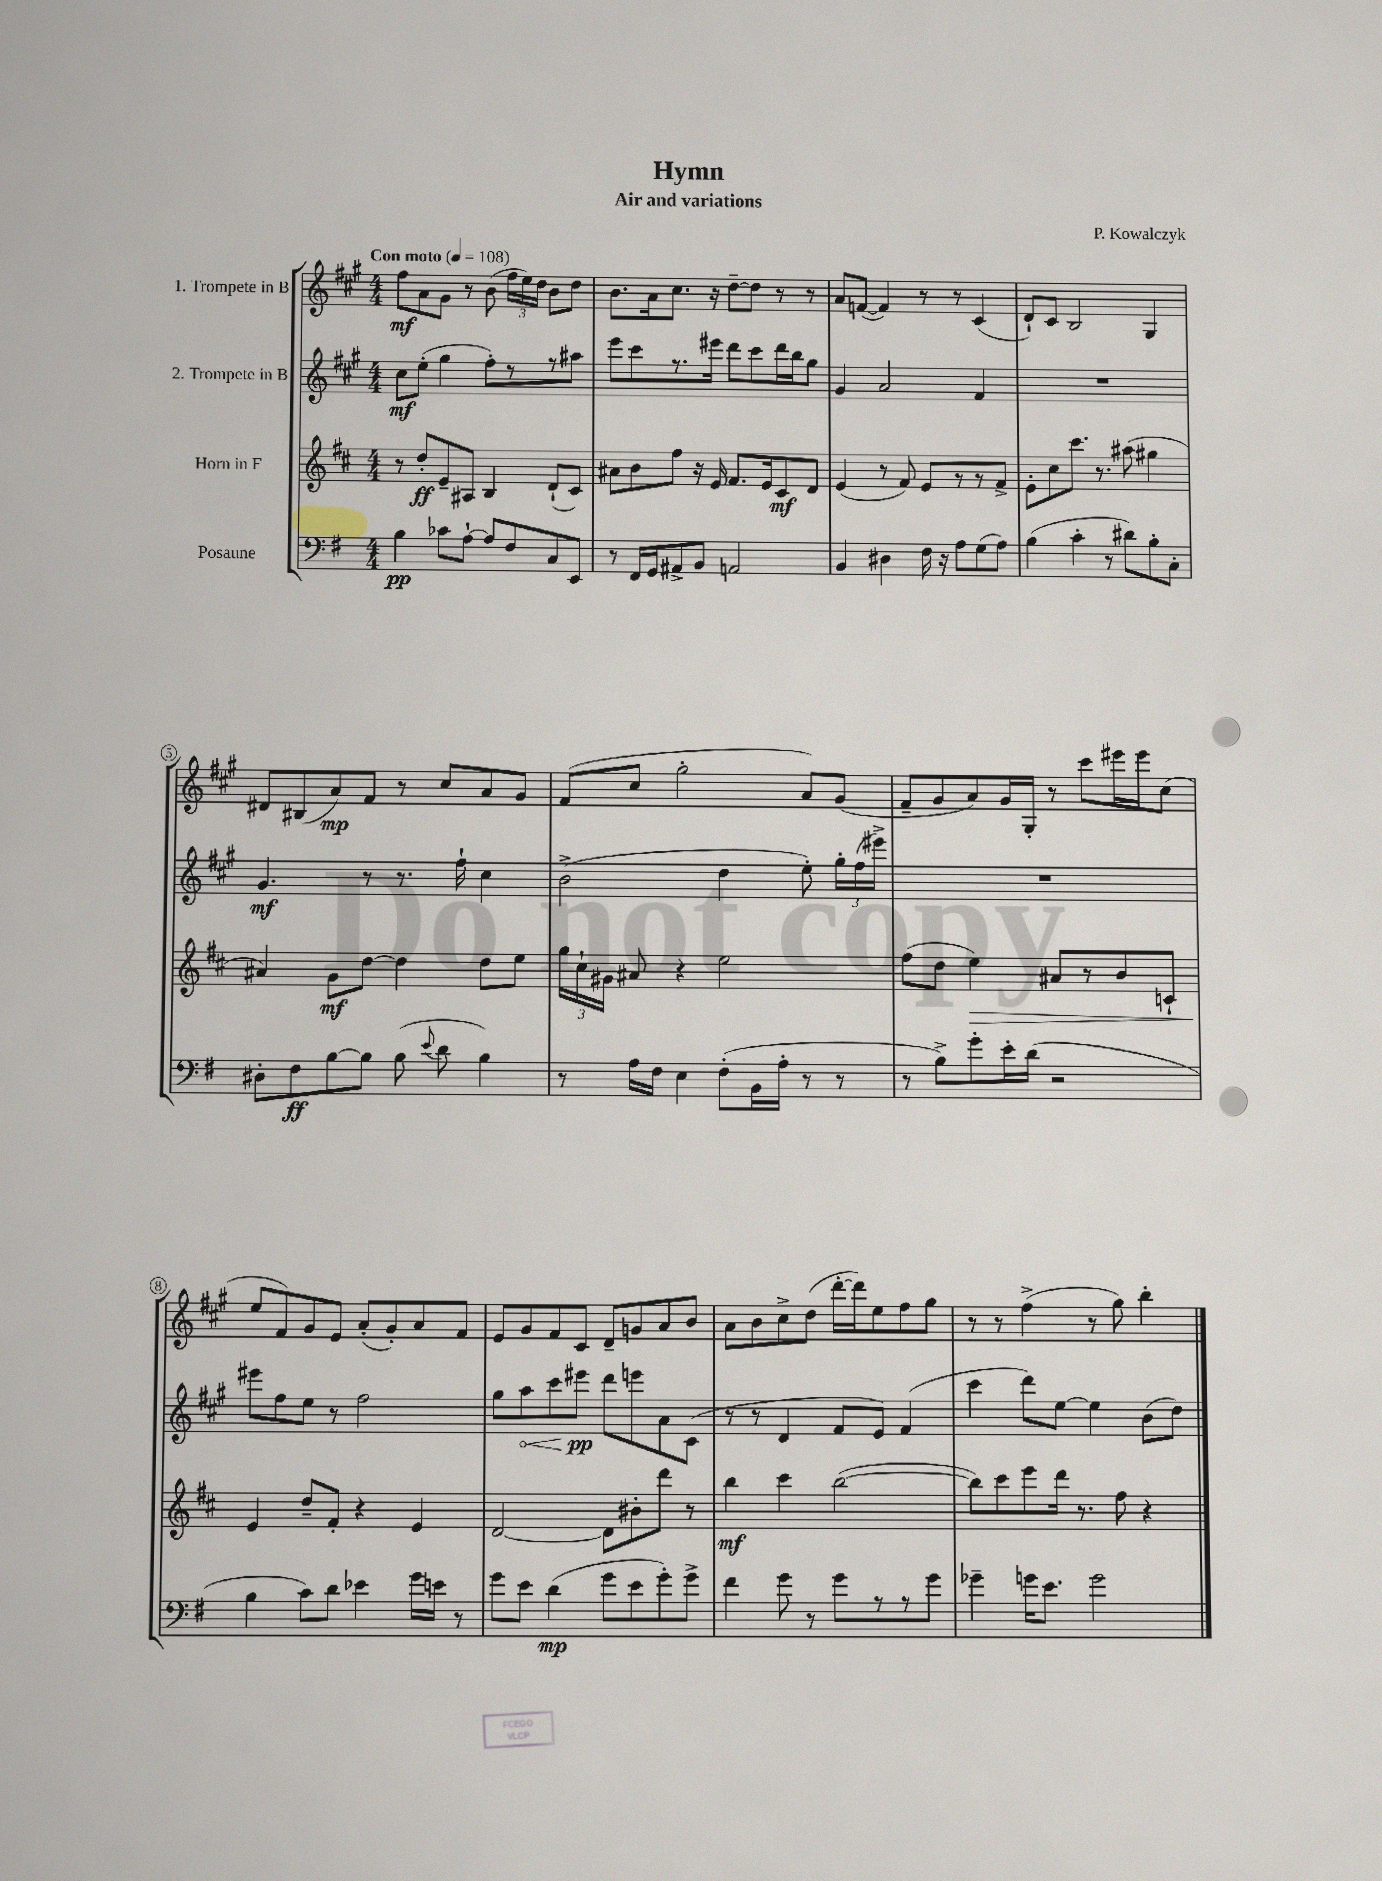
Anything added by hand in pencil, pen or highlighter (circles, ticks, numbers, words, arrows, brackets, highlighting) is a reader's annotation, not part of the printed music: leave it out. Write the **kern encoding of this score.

**kern	**dynam	**kern	**dynam	**kern	**dynam	**kern	**dynam
*part4	*part4	*part3	*part3	*part2	*part2	*part1	*part1
*staff4	*staff4	*staff3	*staff3	*staff2	*staff2	*staff1	*staff1
*I"Posaune	*	*I"Horn in F	*	*I"2. Trompete in B	*	*I"1. Trompete in B	*
*clefF4	*	*clefG2	*	*clefG2	*	*clefG2	*
*k[f#]	*	*k[f#c#]	*	*k[f#c#g#]	*	*k[f#c#g#]	*
*M4/4	*	*M4/4	*	*M4/4	*	*M4/4	*
*MM108	*	*MM108	*	*MM108	*	*MM108	*
=1	=1	=1	=1	=1	=1	=1	=1
!	!	!	!	!	!	!LO:TX:a:B:t=Con moto	!
4B\	pp	8r	.	8cc#\L	mf	8ff#\L	mf
.	.	8dd'/L	ff	(8ee'\J	.	8a\	.
8c-X\L	.	8e~/	.	4gg#\	.	8g#\J	.
[8A`\J	.	8A#X/J	.	.	.	8r	.
8A/L]	.	4B/	.	8ff#'\L)	.	(8b\	.
8F#/	.	.	.	8r	.	24ff#\LL	.
.	.	.	.	.	.	24ee\)	.
.	.	.	.	.	.	24dd\JJ	.
8C/	.	(8d`/L	.	8r	.	8b\L	.
8EE/J	.	8c#/J)	.	8aa#X\J	.	8dd\J	.
=2	=2	=2	=2	=2	=2	=2	=2
8r	.	8a#X\L	.	8eee\L	.	8.b\L	.
16FF#/LL	.	8b\	.	8ccc#\	.	.	.
16GG/J	.	.	.	.	.	16a\k	.
8AA#X^/	.	8ff#\J	.	8.r	.	8.cc#\J	.
8BB/J	.	16r	.	.	.	.	.
.	.	16e/	.	16eee#X\Jk	.	16r	.
2AAn/	.	8.f#/L	.	8ddd\L	.	[8dd~\L	.
.	.	.	.	8ccc#\	.	8dd\J]	.
.	.	16e/k	.	.	.	.	.
.	.	8c#/	mf	16ddd\L	.	8r	.
.	.	.	.	16bb\J	.	.	.
.	.	8d/J	.	8gg#\J	.	8r	.
=3	=3	=3	=3	=3	=3	=3	=3
4BB/	.	(4e/	.	4g#/	.	8a/L	.
.	.	.	.	.	.	([8fn/J	.
4D#X\	.	8r	.	2a/	.	4f/])	.
.	.	8f#/)	.	.	.	.	.
16F#\	.	8e/L	.	.	.	8r	.
16r	.	.	.	.	.	.	.
8A\L	.	8r	.	.	.	8r	.
(8G\	.	8r	.	4f#/	.	(4c#/	.
8A\J)	.	8f#^/J	.	.	.	.	.
=4	=4	=4	=4	=4	=4	=4	=4
(4B\	.	8e'\L	.	1r	.	8d`/L)	.
.	.	8cc#\	.	.	.	8c#/J	.
4c'\	.	8.ccc#\J	.	.	.	2B/	.
.	.	8.r	.	.	.	.	.
8r	.	.	.	.	.	.	.
8d#X\L)	.	(8aa#X\	.	.	.	.	.
8B'\	.	4gg#X\	.	.	.	4G#/	.
8C'\J	.	.	.	.	.	.	.
!!LO:LB:g=z
=5	=5	=5	=5	=5	=5	=5	=5
8D#X'\L	.	4a#X/)	.	4.g#/	mf	8d#X/L	.
8F#\	ff	.	.	.	.	(8B#X/	.
[8B\	.	8g\L	mf	.	.	8a/)	mp
8B\J]	.	[8dd\J	.	8r	.	8f#/J	.
(8B\	.	4dd\]	.	8.r	.	8r	.
8qqe/	.	.	.	.	.	.	.
8d\	.	.	.	.	.	8cc#/L	.
.	.	.	.	16ff#`\	.	.	.
4B\)	.	8dd\L	.	4cc#\	.	8a/	.
.	.	8ee\J	.	.	.	8g#/J	.
=6	=6	=6	=6	=6	=6	=6	=6
8r	.	24gg\LL	.	(2b^\	.	(8f#/L	.
.	.	24cc#`\	.	.	.	.	.
.	.	24g#X\JJ	.	.	.	.	.
16A\LL	.	8a#X/	.	.	.	8cc#/J	.
16F#\JJ	.	.	.	.	.	.	.
4E\	.	4r	.	.	.	2gg#'\	.
(8F#'\L	.	2ee\	.	4dd\	.	.	.
16BB\L	.	.	.	.	.	.	.
16A'\JJ	.	.	.	.	.	.	.
8r	.	.	.	8ee'\)	.	8a/L)	.
8r	.	.	.	24gg#'\LL	.	(8g#/J	.
.	.	.	.	(24ff#\	.	.	.
.	.	.	.	24eee#X^\JJ)	.	.	.
=7	=7	=7	=7	=7	=7	=7	=7
8r	.	(8ff#\L	.	1r	.	8f#~/L	.
8B^\L)	.	8dd\J	.	.	.	8g#/	.
!	!	!	!LO:HP:b	!	!	!	!
8g'\	.	4ee\)	>	.	.	8a/)	.
16e'\L	.	.	.	.	.	16g#/L	.
(16d\JJ	.	.	.	.	.	16G#'/JJ	.
2r	.	8a#X/L	.	.	.	8r	.
.	.	8r	.	.	.	8ccc#\L	.
.	.	8b/	.	.	.	16eee#X\L	.
.	.	.	.	.	.	16eee#\J	.
.	.	8cn`/J	.	.	.	(8cc#\J	.
!!LO:LB:g=z
=8	=8	=8	=8	=8	=8	=8	=8
4B\	.	4e/	.	8eee#X\L	.	8ee/L	.
.	.	.	.	8ff#\	.	8f#/)	.
8c\L)	.	8dd~/L	]	8ee\J	.	8g#/	.
8d\J	.	8f#'/J	.	8r	.	8e/J	.
4e-X\	.	4r	.	2ff#\	.	(8a'/L	.
.	.	.	.	.	.	8g#'/)	.
16g\LL	.	4e/	.	.	.	8a/	.
16en\JJ	.	.	.	.	.	.	.
8r	.	.	.	.	.	8f#/J	.
=9	=9	=9	=9	=9	=9	=9	=9
8g\L	.	[2d/	.	8gg#\L	.	8e/L	.
!	!	!	!	!	!LO:HP:b	!	!
8e\J	.	.	.	8aa\	<	8g#/	.
(4d\	mp	.	.	8ccc#\	.	8f#/	.
.	.	.	.	8eee#X\J	pp	8c#/J	.
8g\L	.	8d\L]	.	8ddd\L	[	8d~/L	.
8e\	.	8b#X'\	.	8eeen\	.	8gn/	.
8g'\)	.	8ddd\J	.	8a\	.	8a/	.
8g^\J	.	8r	.	(8c#\J	.	8b/J	.
=10	=10	=10	=10	=10	=10	=10	=10
4f#\	.	4bb\	mf	8r	.	8a\L	.
.	.	.	.	8r	.	8b\	.
8g\	.	4ccc#\	.	4d/	.	8cc#^\	.
8r	.	.	.	.	.	(8dd\J	.
8g\L	.	([2bb\	.	8f#/L	.	[16ddd'\LL	.
.	.	.	.	.	.	16ddd\J])	.
8r	.	.	.	8e/J)	.	8ee\	.
8r	.	.	.	(4f#/	.	8ff#\	.
8g\J	.	.	.	.	.	8gg#\J	.
=11	=11	=11	=11	=11	=11	=11	=11
4g-X~\	.	8bb\L])	.	4ccc#\	.	8r	.
.	.	8ccc#\	.	.	.	8r	.
16gn\KL	.	8eee\	.	8ddd\L)	.	(4ff#^\	.
8.e\J	.	.	.	.	.	.	.
.	.	16ddd\Jk	.	[8ee\J	.	.	.
.	.	8.r	.	.	.	.	.
2g\	.	.	.	4ee\]	.	8r	.
.	.	8ff#\	.	.	.	8gg#\)	.
.	.	4r	.	(8b\L	.	4bb'\	.
.	.	.	.	8dd\J)	.	.	.
==	==	==	==	==	==	==	==
*-	*-	*-	*-	*-	*-	*-	*-
